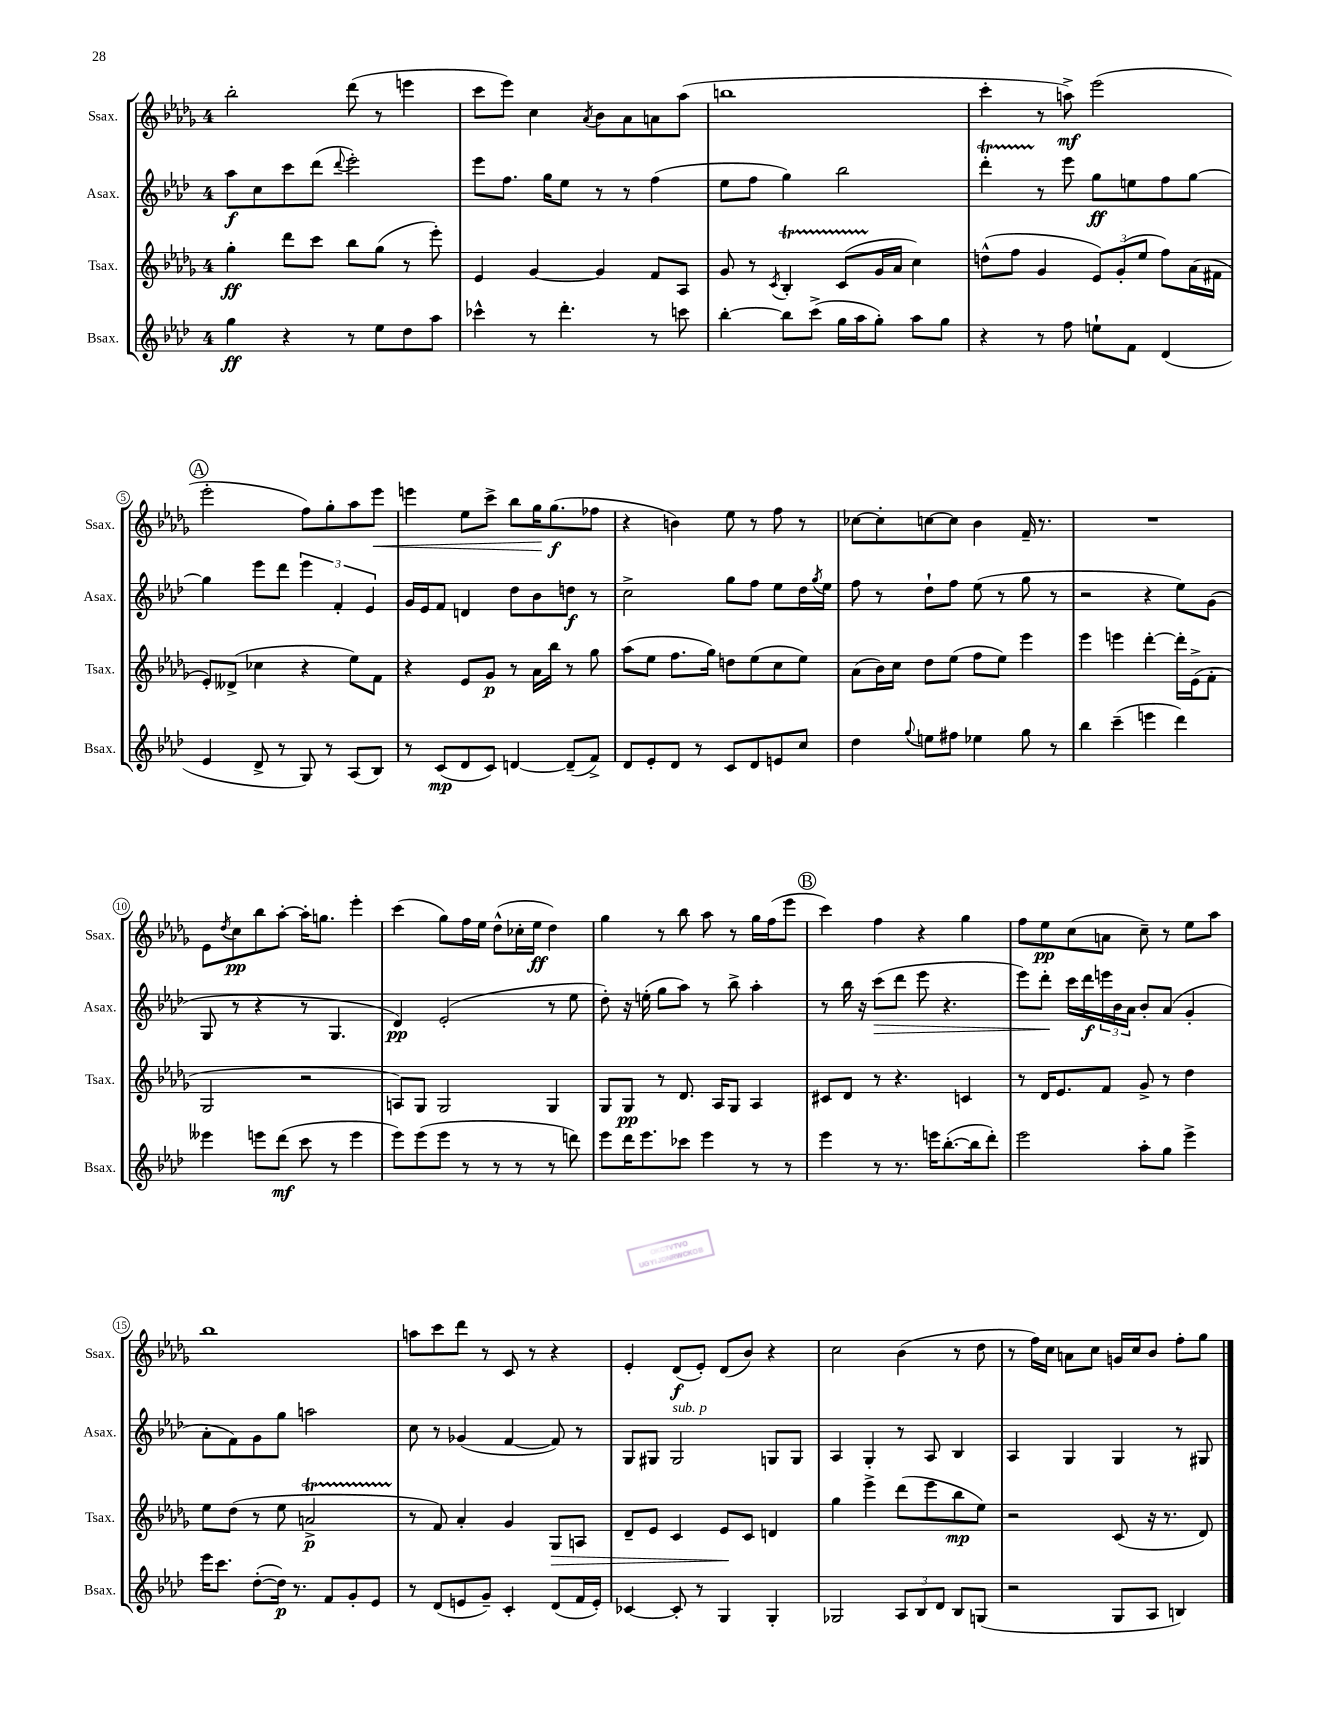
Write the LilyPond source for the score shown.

<<
\new StaffGroup <<
\new Staff = "s0" \with { instrumentName = "Ssax." shortInstrumentName = "Ssax." } {
    \clef treble \key des \major \once \override Staff.TimeSignature.style = #'single-digit \time 4/4
    bes''2-. des'''8( r8 e'''4 |
    c'''8 ees'''8) c''4 \acciaccatura { aes'8 } bes'8 aes'8 a'8 aes''8( |
    b''1 |
    c'''4-. r8 a''8->\mf) ees'''2( |
    \mark \markup { \circle "A" } ees'''2-. f''8) ges''8-. aes''8 ees'''8\< |
    e'''4 ees''8 c'''8-> bes''8 ges''16\! ges''8.\f( fes''8 |
    r4 b'4) ees''8 r8 f''8 r8 |
    ces''8~ ces''8-. c''8~ c''8 bes'4 f'16-- r8. |
    R1 |
    ees'8 \acciaccatura { des''8 } c''8\pp bes''8 aes''8~-. aes''16-. g''8. ees'''4-. |
    c'''4( ges''8) f''16 ees''16 des''8-^( ces''16-. ees''16\ff des''4) |
    ges''4 r8 bes''8 aes''8 r8 ges''16 f''16( ees'''8 |
    \mark \markup { \circle "B" } c'''4) f''4 r4 ges''4 |
    f''8 ees''8\pp c''8( a'8 c''8--) r8 ees''8 aes''8 |
    bes''1 |
    a''8 c'''8 des'''8 r8 c'8 r8 r4 |
    ees'4-. des'8\f( ees'8-.) des'8( bes'8) r4 |
    c''2 bes'4( r8 des''8 |
    r8 f''16) c''16 a'8 c''8 g'16 c''16 bes'8 f''8-. ges''8 \bar "|." |
}
\new Staff = "s1" \with { instrumentName = "Asax." shortInstrumentName = "Asax." } {
    \clef treble \key aes \major \once \override Staff.TimeSignature.style = #'single-digit \time 4/4
    aes''8\f c''8 c'''8 des'''8( \appoggiatura { des'''8 } ees'''2-.) |
    ees'''8 f''8. g''16 ees''8 r8 r8 f''4( |
    ees''8 f''8 g''4) bes''2 |
    des'''4-.\startTrillSpan r8\stopTrillSpan ees'''8 g''8\ff e''8 f''8 g''8~ |
    \mark \markup { \circle "A" } g''4 ees'''8 des'''8 \tuplet 3/2 { ees'''4 f'4-. ees'4 } |
    g'16 ees'16 f'8 d'4 des''8 bes'8 d''8\f r8 |
    c''2-> g''8 f''8 ees''8 des''16 \acciaccatura { g''8 } ees''16 |
    f''8 r8 des''8-! f''8 ees''8( r8 g''8 r8 |
    r2 r4 ees''8) g'8( |
    g8 r8 r4 r8 g4. |
    des'4\pp) ees'2-.( r8 ees''8 |
    des''8-.) r16 e''16-.( g''8 aes''8) r8 bes''8-> aes''4-. |
    \mark \markup { \circle "B" } r8 bes''16 r16 c'''8\>( des'''8 ees'''8 r4. |
    ees'''8) des'''8-.\! c'''16 des'''16\f \tuplet 3/2 { e'''16 bes'16 aes'16 } bes'8-. aes'8( g'4-. |
    aes'8-. f'8) g'8 g''8 a''2 |
    c''8 r8 ges'4( f'4~ f'8) r8 |
    g8 gis8 gis2^\markup { \italic "sub. p" } g8 g8 |
    aes4 g4-. r8 aes8 bes4 |
    aes4 g4 g4 r8 gis8 \bar "|." |
}
\new Staff = "s2" \with { instrumentName = "Tsax." shortInstrumentName = "Tsax." } {
    \clef treble \key des \major \once \override Staff.TimeSignature.style = #'single-digit \time 4/4
    ges''4-.\ff des'''8 c'''8 bes''8 ges''8( r8 ees'''8-.) |
    ees'4 ges'4~ ges'4 f'8 aes8 |
    ges'8 r8 \acciaccatura { c'8 } bes4-.\startTrillSpan c'8( ges'16\stopTrillSpan aes'16 c''4) |
    d''8-^( f''8 ges'4 \tuplet 3/2 { ees'8) ges'8-.( ees''8 } f''8) aes'16( fis'16 |
    \mark \markup { \circle "A" } ees'8-.) deses'8->( ces''4 r4 ees''8) f'8 |
    r4 ees'8 ges'8\p r8 aes'16 bes''16 r8 ges''8 |
    aes''8( ees''8 f''8. ges''16) d''8 ees''8( c''8 ees''8) |
    aes'8( bes'16) c''16 des''8 ees''8( f''8 ees''8) ees'''4 |
    ees'''4 e'''4 des'''4~-. des'''16-. ees'16->( f'8-. |
    ges2 r2 |
    a8) ges8 ges2 ges4 |
    ges8 ges8\pp r8 des'8. aes16 ges8 aes4 |
    \mark \markup { \circle "B" } cis'8 des'8 r8 r4. c'4 |
    r8 des'16 ees'8. f'8 ges'8-> r8 des''4 |
    ees''8 des''8( r8 ees''8 a'2->\startTrillSpan\p |
    r8\stopTrillSpan f'8) aes'4-. ges'4 ges8\> a8 |
    des'8-- ees'8 c'4 ees'8\! c'8 d'4 |
    ges''4 ees'''4-> des'''8( ees'''8 bes''8\mp ees''8) |
    r2 c'8( r16 r8. des'8) \bar "|." |
}
\new Staff = "s3" \with { instrumentName = "Bsax." shortInstrumentName = "Bsax." } {
    \clef treble \key aes \major \once \override Staff.TimeSignature.style = #'single-digit \time 4/4
    g''4\ff r4 r8 ees''8 des''8 aes''8 |
    ces'''4-^ r8 des'''4.-. r8 c'''8 |
    bes''4~-. bes''8 c'''8->( g''16 aes''16 g''8-.) aes''8 g''8 |
    r4 r8 f''8 e''8-! f'8 des'4( |
    \mark \markup { \circle "A" } ees'4 des'8-> r8 g8) r8 aes8( bes8) |
    r8 c'8\mp( des'8 c'8) d'4~ d'8--( f'8->) |
    des'8 ees'8-. des'8 r8 c'8 des'8 e'8 c''8 |
    des''4 \appoggiatura { g''8 } e''8 fis''8 ees''4 g''8 r8 |
    bes''4 c'''4--( e'''4 des'''4) |
    eeses'''4 e'''8 des'''8\mf( c'''8 r8 e'''4 |
    ees'''8) ees'''8( ees'''8 r8 r8 r8 r8 d'''8) |
    ees'''8 des'''16 ees'''8. ces'''8 ees'''4 r8 r8 |
    \mark \markup { \circle "B" } ees'''4 r8 r8. e'''16 bes''8.~-.( bes''16 des'''8-.) |
    ees'''2 aes''8-. g''8 ees'''4-> |
    ees'''16 c'''8. des''8~-.( des''16\p) r8. f'8 g'8-. ees'8 |
    r8 des'8( e'8 g'8--) c'4-. des'8( f'16 e'16-.) |
    ces'4~ ces'8-. r8 g4 g4-. |
    ges2 \tuplet 3/2 { aes8 bes8 des'8 } bes8 g8( |
    r2 g8 aes8 b4) \bar "|." |
}
>>
>>
\layout { \context { \Score \override BarNumber.stencil = #(make-stencil-circler 0.1 0.3 ly:text-interface::print) } }
